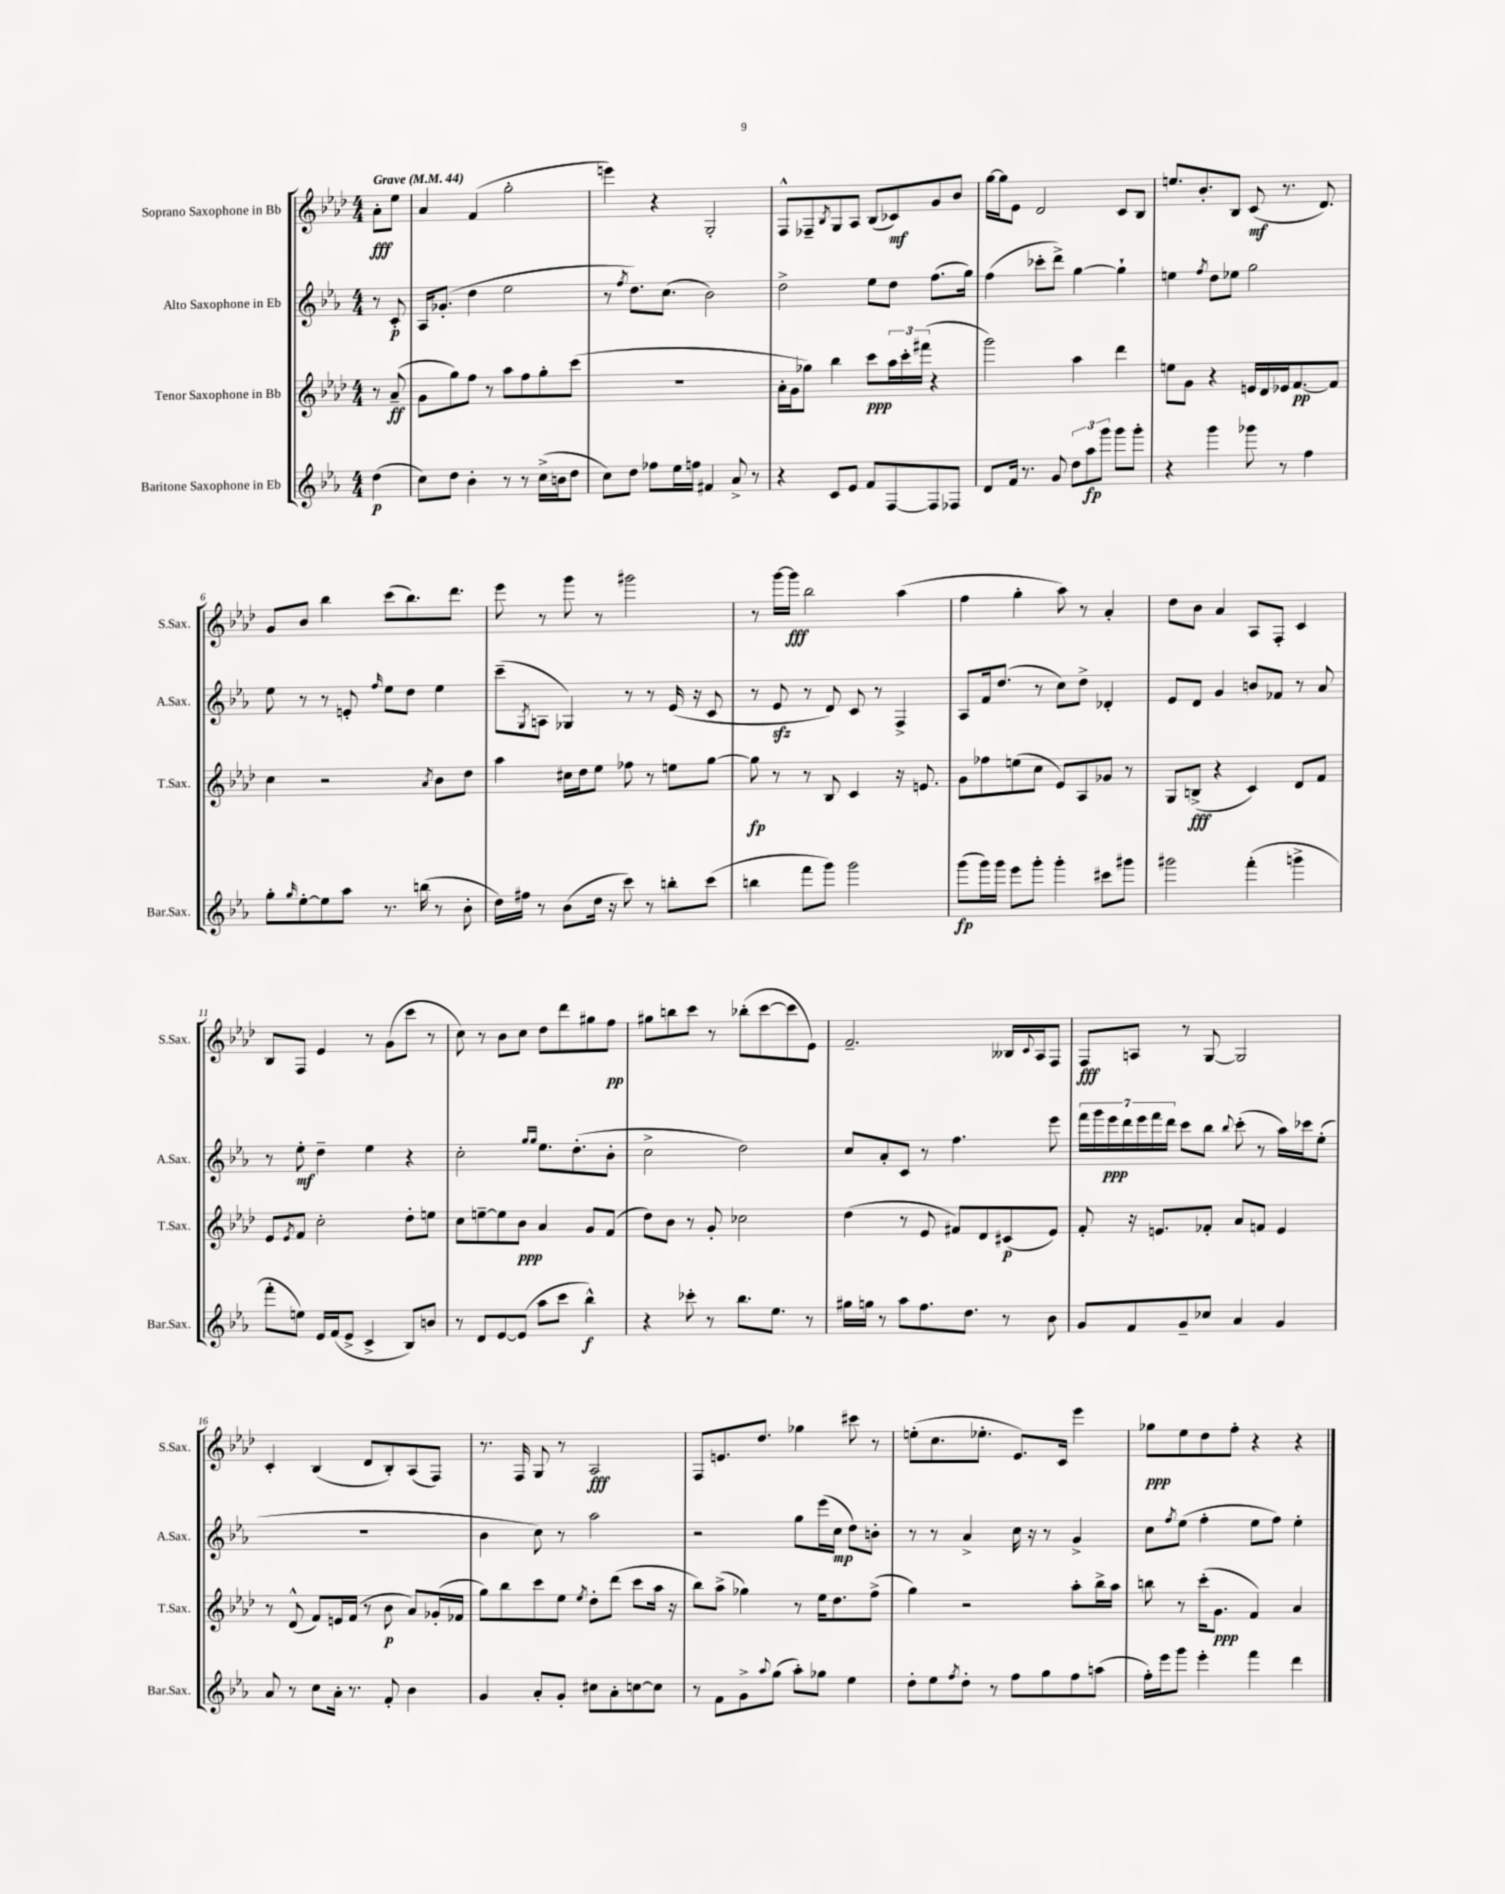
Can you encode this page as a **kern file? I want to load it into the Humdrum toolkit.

**kern	**kern	**kern	**kern
*staff4	*staff3	*staff2	*staff1
*clefG2	*clefG2	*clefG2	*clefG2
*k[b-e-a-]	*k[b-e-a-d-]	*k[b-e-a-]	*k[b-e-a-d-]
*M4/4	*M4/4	*M4/4	*M4/4
*MM44	*MM44	*MM44	*MM44
(4dd	8r	8r	8a-'
.	(8a-~	8c'	8ee-
=	=	=	=
8cc)	8g	16A-	4a-
.	.	(8.g-'	.
8dd	8gg)	.	.
4b-'	8ff	4dd	(4f
.	8r	.	.
8r	8aa-	2ee-	2gg'
8r	8ff	.	.
(16cc^	8gg'	.	.
16b	.	.	.
8dd	(8ccc	.	.
=	=	=	=
8cc)	1r	8r	4eee)
.	.	8qff	.
8dd	.	8.dd)	.
8ff-	.	.	4r
.	.	(8.cc	.
16ee-	.	.	.
16ff	.	.	.
4f#	.	2b-)	2G'
8a-^	.	.	.
8r	.	.	.
=	=	=	=
4r	16a-'	2dd^	8F^^
.	16g	.	.
.	8gg-)	.	8F-~
.	.	.	8qB-
8c	4bb-	.	8G
8e-	.	.	8A-
8f	8ccc	8ee-	(8B-
[8F	24aa-	8dd	8c-)
.	24ccc'	.	.
.	(24fff#	.	.
8F]	4r	(8.ff	8g
8F-	.	.	8b-
.	.	16gg)	.
=	=	=	=
8d	2ggg)	(4ff	[16gg
.	.	.	16gg]
16f	.	.	8e-
8.r	.	.	.
.	.	8ccc-'	2d-
8g	.	8ddd^)	.
12dd	4aa-	[4gg	.
12aa-	.	.	.
12ggg	.	.	.
8ggg	4ddd-	4gg`]	8c
8ggg'	.	.	8B-
=	=	=	=
4r	8ee	4ee	8.ee
.	8g	.	.
.	.	.	8.b-'
.	.	8qff	.
4ggg	4r	8dd	.
.	.	8ee-	8B-
8ggg-	16e	2gg	(8c
.	16d-	.	.
8r	16e-	.	8.r
.	[8.f	.	.
4ff	.	.	.
.	.	.	8.d-)
.	8f]	.	.
=	=	=	=
8gg'	4cc	8ee-	8g
16qqgg	.	.	.
[8ee-'	.	8r	8b-
8ee-]	2r	8r	4bb-
8aa-	.	8e'	.
.	.	16qqff	.
8.r	.	8ee-	(8ccc
.	.	8dd	8.bb-)
(16bb	.	.	.
.	8qa-	.	.
8r	8b-	4ee-	.
.	.	.	8.ddd-
8b-'	8dd-	.	.
=	=	=	=
16dd)	4aa-	(8ccc~	8eee-
16ff#	.	.	.
.	.	8qG	.
8r	.	8A	8r
(8b-	16cc#	4G-)	8ggg
.	16dd-	.	.
16dd	8ee-	.	8r
16r	.	.	.
8ccc)	8ff-	8r	2ggg#
8r	8r	8r	.
8bb'	8ee	(16e-	.
.	.	16r	.
(8ccc	[8gg	8c	.
=	=	=	=
4bb	8gg]	8r	8r
.	8r	8e-	[16ggg
.	.	.	16ggg]
8fff	8r	8r	2bb-
8ggg)	8B-	8d)	.
2ggg	4c	8c	.
.	.	8r	.
.	16r	4F^	(4aa-
.	8.e	.	.
=	=	=	=
(8ggg	8g	8A-	4ff
16ggg)	8ff-	16f	.
16ggg	.	(8.dd	.
8eee-	(8ee	.	4gg'
8ggg'	8cc	8r	.
4ggg'	8e-)	8cc)	8aa-)
.	8A-	8dd^	8r
8ccc#	8g-	4d-'	4a-'
8ggg#	8r	.	.
=	=	=	=
2ggg#	8G	8e-	8dd-
.	(8B^	8d	8b-
.	4r	4g	4a-
(4fff'	4c)	8b	8A-
.	.	8f-	8F'
4ggg^	8d-	8r	4c
.	8f	8a-	.
=	=	=	=
8fff'	8e-	8r	8B-
.	8qe-	.	.
8ee)	8f	8ee-'	8F
16e-	2cc'	4dd~	4e-
(16f	.	.	.
8e-^	.	.	.
4c^	.	4ee-	8r
.	.	.	(8g
8B-)	8dd-'	4r	8ccc
8b	8ee	.	8r
=	=	=	=
8r	8cc	2cc'	8cc)
8d	[8ee~	.	8r
[8e-	8ee]	.	8b-
(8e-]	8b-	.	8cc
.	.	16qqgg	.
.	.	16qqgg	.
8aa-	4a-	8.ee-	8dd-
8ccc	.	.	8ddd-
.	.	(8.dd'	.
4bb-^^)	8g	.	8gg#
.	(8f	8b-'	8ff
=	=	=	=
4r	8dd-)	2cc^	8gg#
.	8b-	.	8bb
8ccc-'	8r	.	8ccc
8r	8g'	.	8r
8.bb-	2cc-	2dd)	(8bb-'
.	.	.	[8ccc
8.ee-	.	.	.
.	.	.	8ccc]
8r	.	.	8e-)
=	=	=	=
16gg#	(4dd-	8cc	2.f~
16gg	.	.	.
8r	.	8a-'	.
8aa-	8r	8c	.
8.ff	8e-	8r	.
.	8f#)	4.ff	.
8.dd	.	.	.
.	8d-	.	.
8r	(8c#	.	16B--
.	.	.	8qqc
.	.	.	16A-
8b-	8e-)	8eee-	8F
=	=	=	=
8g	8f'	28fff	8F
.	.	28ggg	.
.	.	28eee-	.
.	.	28ddd	.
8f	16r	.	8A
.	.	28eee-	.
.	.	28fff	.
.	8.e	.	.
.	.	28ddd	.
8g~	.	8ccc	8r
8cc-	8f-'	8bb-	[8G
.	.	8qqbb-	.
4a-	8a-	(8ccc'	2G]
.	8f	8r	.
4g	4e	16aa-)	.
.	.	16ccc-	.
.	.	(8ee-'	.
=	=	=	=
8a-	8r	1r	4c'
8r	(8d-^^	.	.
8cc	8f)	.	(4B-
16a-'	16e	.	.
8.r	(16f	.	.
.	8r	.	8d-
8f'	8b-	.	8B-')
4b-	8a-)	.	(8A-
.	(16g-'	.	8F)
.	16f-	.	.
=	=	=	=
4g	8gg)	4b-	8.r
.	8bb-	.	.
.	.	.	16F
8a-'	8ccc	8cc)	8G
8g'	8ee-	8r	8r
.	8qee-	.	.
8cc#	8dd-'	2aa-	2A-
8a-'	(8ddd-	.	.
[8cc	8ccc	.	.
8cc]	16aa-	.	.
.	16r	.	.
=	=	=	=
8r	8bb-)	2r	8F
8f	(8aa-^	.	8.e
8g^	4gg-)	.	.
.	.	.	8.dd-
8qqaa-	.	.	.
(8gg	.	.	.
8aa-')	8r	8gg	4gg-
8gg-	16ee-	(16eee-	.
.	8.dd-	16cc	.
4ee-	.	8dd)	8ccc#
.	(8ff^	8b'	8r
=	=	=	=
8dd'	4gg)	8r	(8ee'
8ee-	.	8r	8.cc
8qff	.	.	.
8dd'	2r	4a-^	.
.	.	.	8.ee-'
8r	.	.	.
8ff	.	16cc	8.e-)
.	.	16r	.
8gg	.	8r	.
.	.	.	16c
8ff	8aa-'	4g^	4eee-
(8aa	16bb-^	.	.
.	16aa-	.	.
=	=	=	=
16ff')	8bb	8cc	8gg-
16eee-	.	.	.
.	.	8qff	.
8ggg	8r	(8ee-	8ee-
4eee-'	(16ccc'	4ff'	8dd-
.	8.g	.	.
.	.	.	8ff'
4fff	4f)	8ee-	4r
.	.	8ff)	.
4ddd	4a-	4ee-'	4r
==	==	==	==
*-	*-	*-	*-
